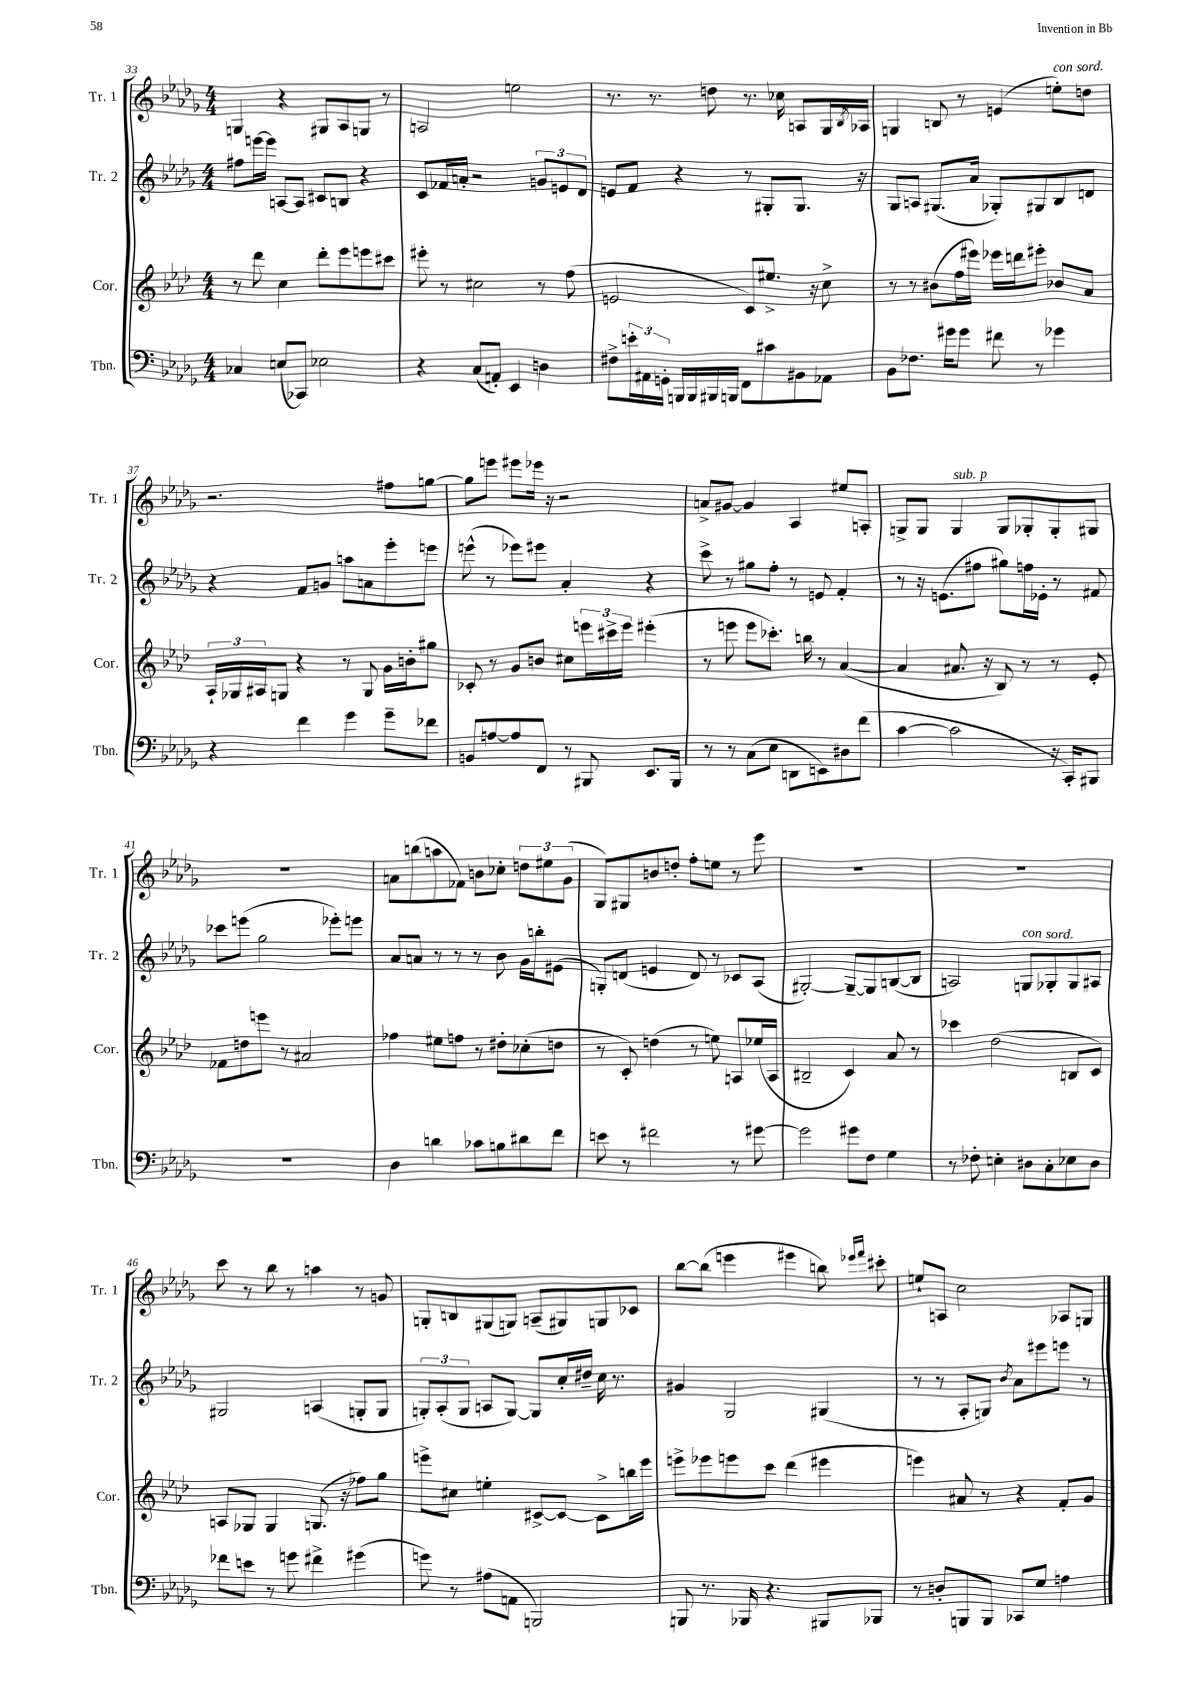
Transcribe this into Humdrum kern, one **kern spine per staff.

**kern	**kern	**kern	**kern
*part4	*part3	*part2	*part1
*staff4	*staff3	*staff2	*staff1
*I"Tbn.	*I"Cor.	*I"Tr. 2	*I"Tr. 1
*I'Tbn.	*I'Cor.	*I'Tr. 2	*I'Tr. 1
*clefF4	*clefG2	*clefG2	*clefG2
*k[b-e-a-d-g-]	*k[b-e-a-d-]	*k[b-e-a-d-g-]	*k[b-e-a-d-g-]
*M4/4	*M4/4	*M4/4	*M4/4
=33	=33	=33	=33
4C-X/	8r	8ff#X\L	4Gn/
.	8ddd-\	[16eeen\L	.
.	.	16eee\JJ]	.
(8En/L	4cc\	[8An/L	4r
8CC-X/J)	.	8A/J]	.
2E-X\	8ddd-'\L	8c#X/L	8G#X/L
.	8eee-\	8Bn/J	8A-/
.	8eeen\	4r	8Gn/J
.	8ccc#X\J	.	8r
=34	=34	=34	=34
4r	8eee#X'\	8c/L	2An/
.	8r	16f-X/L	.
.	.	16an'/JJ	.
(8C/L	2cc#X\	2r	.
8AAn'/J)	.	.	.
4EE-/	.	.	2een\
4Dn\	8r	12gn/L	.
.	.	12en/	.
.	(8ff\	.	.
.	.	12d-/J	.
=35	=35	=35	=35
8F#X^\L	2en/	8en/L	8.r
24en'\L	.	8f/J	.
24AA#X\	.	.	.
.	.	.	8.r
24GGn'\JJ	.	.	.
16BBBn/LL	.	4r	.
16BBB/	.	.	.
16BBB#X/	.	.	8ddn\
16BBBn/JJ	.	.	.
8FF\L	8c/L)	8r	8.r
8c#X\	8.ee#X^/J	8G#X'/L	.
.	.	.	16cc-X\
8BB#X\	.	8.G#/J	8An/L
.	16r	.	.
8AA-X\J	8cc^\	.	16G-/L
.	.	.	8qB-/
.	.	16r	16A-X/JJ
=36	=36	=36	=36
8BB-\L	8r	8G-/L	4Gn/
8.F-X\J	8r	8An/J	.
.	(8b#X\L	(8.G#X/L	8Bn/
16g#X\KL	.	.	.
8g#\J	16ff\L	.	8r
.	16eee#X\JJ)	16a-/Jk	.
8f#X\	16eee-X\LL	8G-X'/L)	(4en/
.	16dddn\J	.	.
8r	8eee#X'\J	8G#X/	.
!	!	!	!LO:TX:a:i:t=con sord.
4g-X\	8b-X/L	8B-/	8een'\L)
.	8a-/J	8dn/J	8ddn\J
!!LO:LB:g=z
=37	=37	=37	=37
4r	24A-`/LL	4r	2.r
.	24G-X/	.	.
.	24A#X/J	.	.
.	8Gn/J	.	.
4f\	4r	8f/L	.
.	.	8gn/J	.
4g-\	8r	8aan\L	.
.	8G/	8an\	.
8g-~\L	16g\LL	8eee-'\	8ff#X\L
.	16bn'\J	.	.
8f-X\J	8gg#X\J	8eeen\J	[8ggn\J
=38	=38	=38	=38
8BBn/L	8c-X'/	(8eeen^^\	8gg\L]
[8An/	8r	8r	8eeen\J
8A/]	8g/L	8eee-X\L)	8eee#X\L
8FF/J	8bn/J	8eee#X\J	16eee-X\Jk
.	.	.	16r
8r	8cc#X\L	4a-'/	2r
8BBB#X/	24eeen\L	.	.
.	24ccc#X^\	.	.
.	24eee\JJ	.	.
8.EE-/L	(4eee#X'\	4r	.
16BBB#/Jk	.	.	.
=39	=39	=39	=39
8r	8r	8ccc^\	8an^/L
8r	8eeen\	8r	[8g#X/J
(8C\L	8eee\L	8gg#X\L	4g#/]
8E-\J	8.ccc-X'\J)	8ff'\J	.
8DDn\L	.	8r	4A-/
.	16bbn\	.	.
8EEn\)	8r	8en/	.
8D#X\	([4a-/	4f'/	8ee#X/L
(8f\J	.	.	8An'/J
=40	=40	=40	=40
[4c\	4a-/]	8r	8Gn^/L
.	.	16r	8G/J
.	.	(8.en\L	.
!	!	!	!LO:TX:a:i:t=sub. p
2c\]	8.a#X/	.	4G/
.	.	8ff#X\J	.
.	16r	.	.
.	8B-/)	8gg#X\L)	8G/L
.	8r	16ffn\L	8G-X'/
.	.	16e-X'\JJ	.
16r	8r	8r	8G-'/
16CC'/KL)	.	.	.
8BBB#X/J	8e-'/	8f#X/	8G#X/J
!!LO:LB:g=z
=41	=41	=41	=41
1r	8f-X\L	8ccc-X\L	1r
.	8ddn\	(8eeen\J	.
.	8eeen\J	2gg-\	.
.	8r	.	.
.	2a#X/	.	.
.	.	8eee-X'\L)	.
.	.	8eeen\J	.
=42	=42	=42	=42
4D-\	4ff-X\	8a-/L	8an\L
.	.	8an/J	(8bbn\
4dn\	8ee#X\L	8r	8aan\
.	8ffn\J	8r	8f-X\J)
8c-X\L	8r	8r	8bn\L
8Bn\	8dd#X'\L	8b-\	8cc-X'\J
8d#X\	(8cc-X'\	16g-\LL	12ddn\L
.	.	16bbn'\J	.
.	.	.	12ee#X\
8f\J	8ddn\J	(8e#X\J	.
.	.	.	(12g-\J
=43	=43	=43	=43
8en\	8r	8Gn'/L)	8G-/L)
8r	8c'/)	(8dn/J	8G#X/
2f#X\	(4ddn\	4en/	8bn/
.	.	.	8ddn'/J
.	8r	8d/)	8ff'\L
.	8een\)	8r	8een\J
8r	8An/L	8c-X/L	8r
[8g#X\	(16ee-X/L	(8A-/J	8eee-\
.	16A/JJ	.	.
=44	=44	=44	=44
2g#\]	2B#X~/	[2G#X'/)	1r
8g#X\L	4c/)	8G#~/L_	.
8F\J	.	8G#/]	.
4G-\	8a-/	([8Bn/	.
.	8r	8B/J]	.
=45	=45	=45	=45
8r	4ccc-X\	2An/)	1r
8F-X'\	.	.	.
4En'\	(2dd-\	.	.
!	!	!LO:TX:a:i:t=con sord.	!
8D#X\L	.	8Gn/L	.
8C'\	.	8G-X'/	.
8E-X\	8Bn/L	8G-/	.
8D#\J	8c/J)	8A#X/J	.
!!LO:LB:g=z
=46	=46	=46	=46
8f-X\L	8An/L	2G#X/	8ccc\
8en\J	8G-X/J	.	8r
8r	4G-/	.	8bb-\
8gn\	.	.	8r
4f#X^\	(8.Gn/	(4An/	4aan\
.	16r	.	.
(4g#X\	8ff-X\L)	8Gn'/L	8r
.	8gg\J	8G/J	8gn/
=47	=47	=47	=47
8gn\)	8eeen^\L	12Gn'/L)	8Gn'/L
.	.	(12A-'/	.
8r	8cc#X\J	.	8Bn/
.	.	12G/J	.
(8A#X\L	4een'\	8An/L	(8G#X/
8AAn\J	.	[8G/J)	8Gn/J)
2BBBn/)	[8c#X^/L	8G/L]	(8An~/L
.	8c#/J_	16cc'/L	8G#X/)
.	.	16dd#X~/JJ	.
.	8c#^\L]	16cc\	8Gn/
.	.	8.r	.
.	16bbn\L	.	8c-X/J
.	16eee\JJ	.	.
=48	=48	=48	=48
8BBBn/	8eeen^\L	4g#X/	[8bb-\L
8.r	8eee-X\	.	(8bb-\J]
.	8eeen\	2G-/	4eeen\
16BBB-X/	.	.	.
4.r	8ccc\J	.	.
.	(4ddd-\	.	4eee#X\
8BBB#X/L	4eee#X\	(4G#X/	8bbn\)
.	.	.	16qqeee-X/LL
.	.	.	16qqfff/JJ
8BBB-X/J	.	.	8ccc#X'\
=49	=49	=49	=49
8r	4eeen\)	8r	8een`/L
8Dn'/L	.	8r	8An/J
8BBBn/	8a#X/	8A-'/L	2cc\
8BBB/J	8r	8Gn/J)	.
.	.	8qb-/	.
8CC-X/L	4r	8a-\L	.
8G-/J	.	8eee#X\	.
4An\	8f'/L	8eeen\J	8A-X/L
.	8g/J	8r	8Gn/J
==	==	==	==
*-	*-	*-	*-
